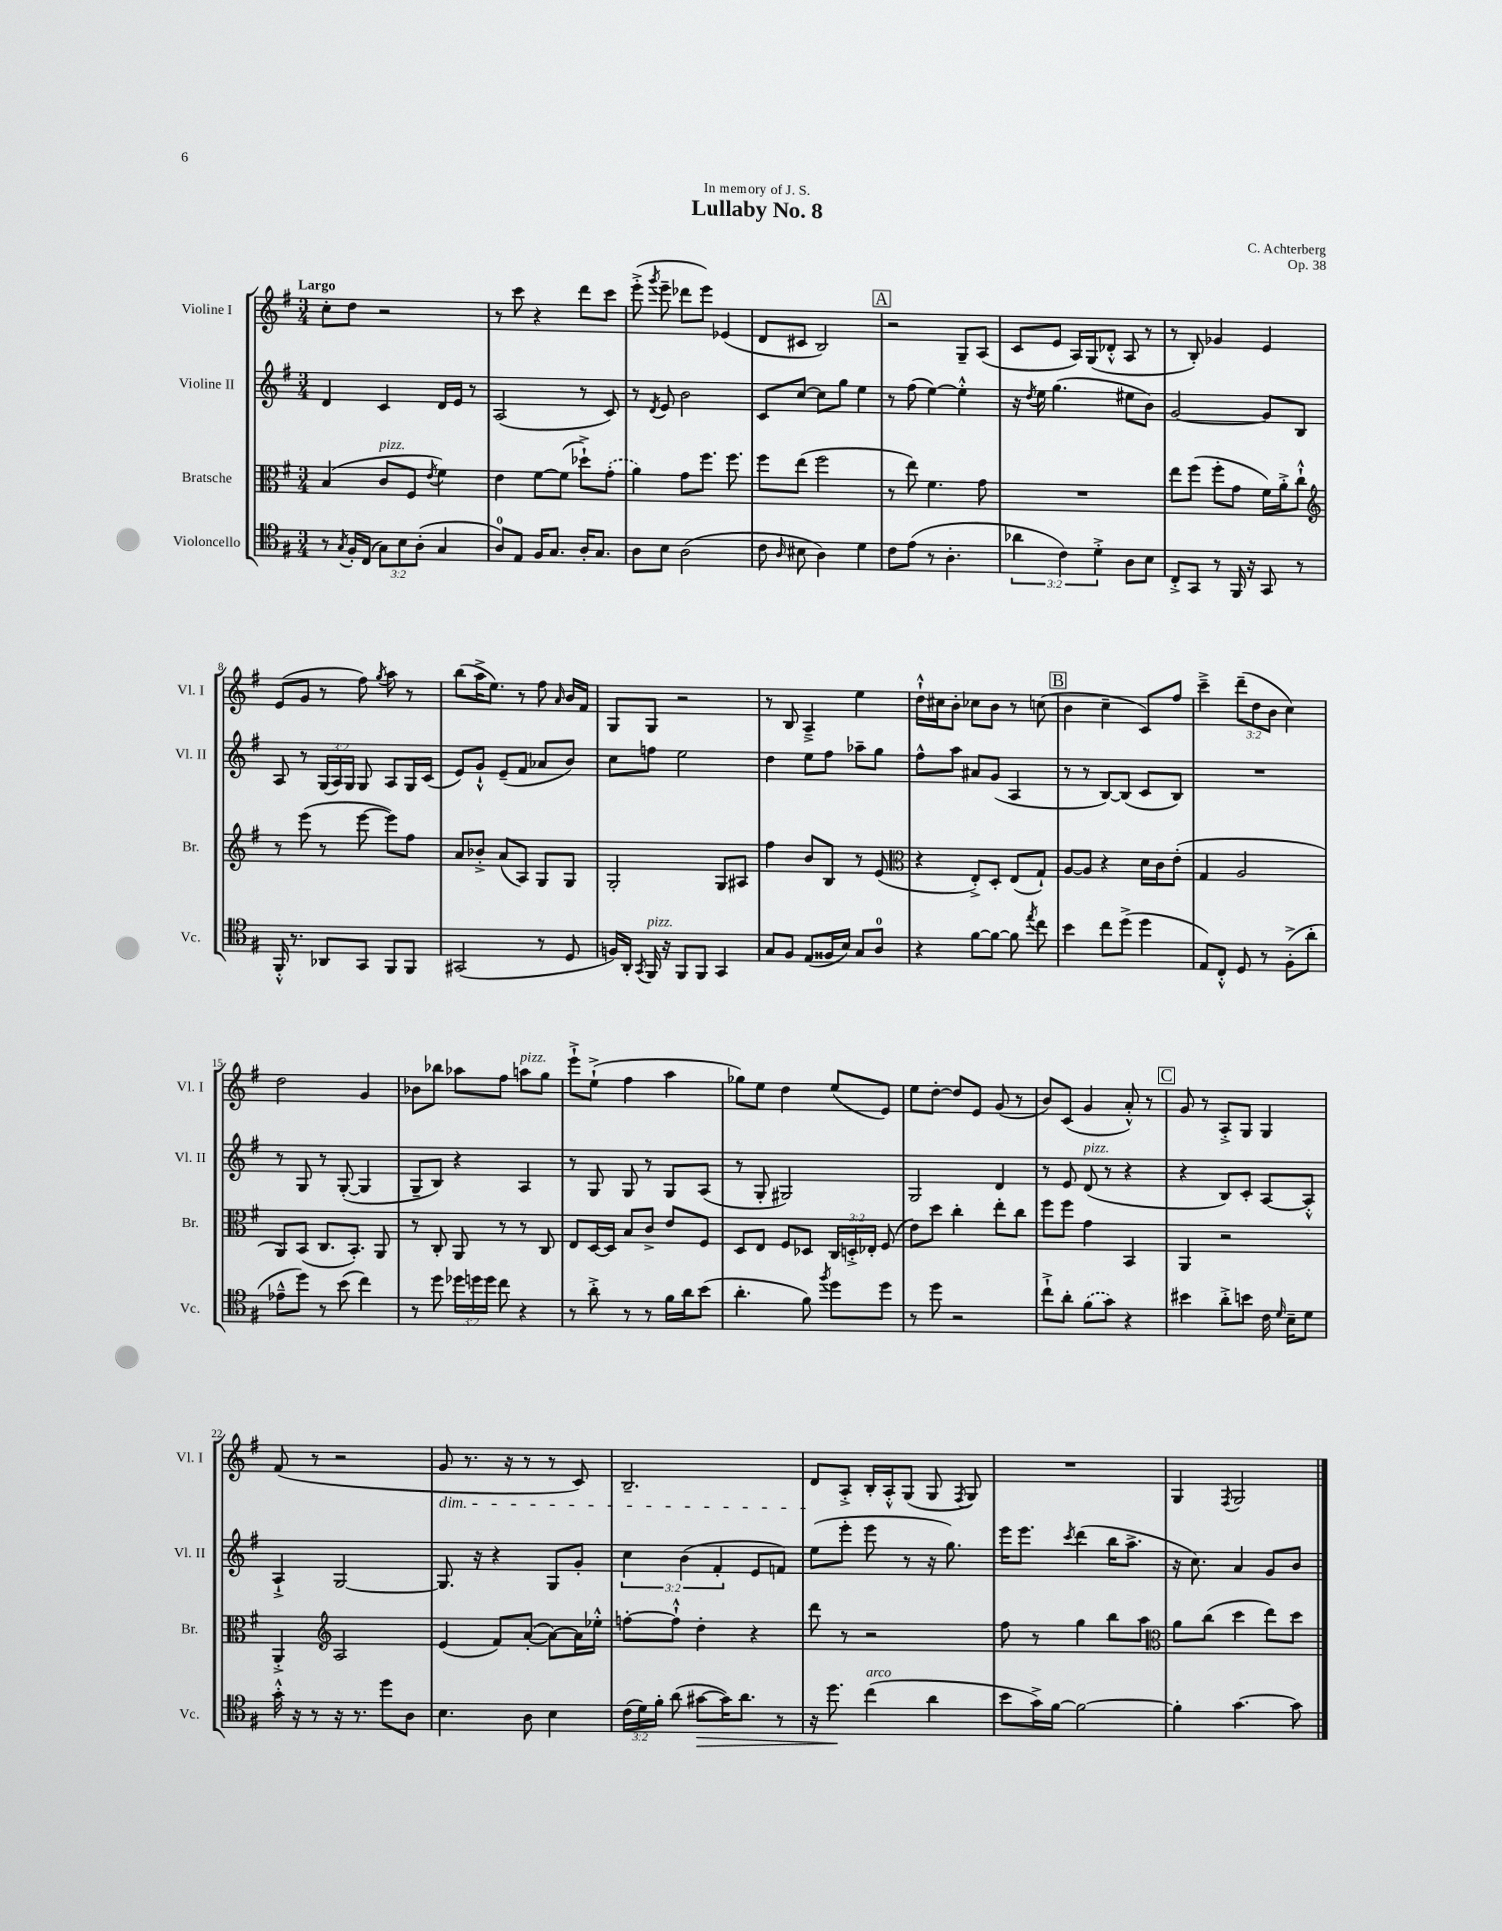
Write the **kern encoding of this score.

**kern	**kern	**kern	**kern
*staff4	*staff3	*staff2	*staff1
*clefC4	*clefC3	*clefG2	*clefG2
*k[f#]	*k[f#]	*k[f#]	*k[f#]
*M3/4	*M3/4	*M3/4	*M3/4
8r	(4B/	4d/	8cc'\L
8qG/	.	.	.
16F#'/LL	.	.	8dd\J
(16C/JJ	.	.	.
12G\L)	8c/L	4c/	2r
12B\	.	.	.
.	8F#/J	.	.
(12A'\J	.	.	.
.	8qe/	.	.
4G/	4f#\)	16d/LL	.
.	.	16e/JJ	.
.	.	8r	.
=	=	=	=
8A/L)	4e\	(2A/	8r
8E/J	.	.	8ccc\
16F#/LK	[8f#\L	.	4r
8.G/J	.	.	.
.	(8f#\]J	.	.
16A'/LK	8dd-`^\L)	8r	8ddd\L
8.G/J	.	.	.
.	(8g'\J	8c/)	8ccc\J
=	=	=	=
8A\L	4a\)	8r	(8eee'^\
.	.	8qd/	8qggg/
8B\J	.	8e/	8eee~\
(2A\	8g\L	2b\	8ddd-\L
.	8.ff#\J	.	8eee\J)
.	.	.	(4e-/
.	8.ff#\	.	.
=	=	=	=
8c\	8ff#\L	8c/L	8d/L
16qqA/	.	.	.
8B#\	(8ee\J	[8cc/J	8c#/J
4A\)	2ff#\	8cc\]L	2B/)
.	.	8gg\J	.
4d\	.	4ee\	.
=	=	=	=
8c\L	8r	8r	2r
(8e\J	8ee\)	(8ff#\	.
8r	4.f#\	[4ee\)	.
4.A'\	.	.	.
.	.	4ee'^^\]	8G~/L
.	8g\	.	(8A/J
=	=	=	=
6a-\	2.r	16r	8c/L
.	.	8qdd/	.
.	.	16ee\	.
.	.	(4.gg\	8e/J
6c\)	.	.	.
.	.	.	16A/LL)
.	.	.	(16G/J
6d'^\	.	.	.
.	.	.	8d-'^^/J
8A\L	.	8ee#\L	8A/
8B\J	.	8b\J)	8r
=	=	=	=
8C'^/L	8ee\L	[2g/	8r
8GG/J	(8ff#\J	.	8B'/)
8r	8ff#'\L	.	4g-/
16FF#/	8g\J	.	.
16r	.	.	.
8GG/	16f#\LL)	8g/]L	4e/
.	16a'^\J	.	.
8r	8cc`^^\J	8B/J	.
=	=	=	=
*	*clefG2	*	*
16FF#'^^/	8r	8A/	(8e/L
8.r	.	.	.
.	(8eee\	8r	8g/J
8AA-/L	8r	(24G/LL	8r
.	.	24A/)	.
.	.	24G/JJ	.
8GG/J	[8eee\	8G/	8ff#\)
.	.	.	8qgg/
8FF#/L	8eee\]L)	8A/L	8aa\
8FF#/J	8ff#\J	16G/L	8r
.	.	(16c/JJ	.
=	=	=	=
(2GG#/	8a/L	8e/L)	(8bb\L
.	8b-'^/J	8g`^^/J	16aa^\K
.	.	.	8.ee\J)
.	(8a/L	(8e~/L	.
.	8A/J)	8f#/J	8r
8r	8G/L	8a-/L	8ff#\
.	.	.	16qqa/
8D/	8G/J	8b/J)	16b/LL
.	.	.	16f#/JJ
=	=	=	=
16F/LL)	2G'/	8cc\L	8G/L
16AA'/JJ	.	.	.
8qGG/	.	.	.
16FF#/	.	8ff\J	8G/J
16r	.	.	.
8FF#/L	.	2ee\	2r
8FF#/J	.	.	.
4GG/	8G/L	.	.
.	8A#/J	.	.
=	=	=	=
8G/L	4ff#\	4dd\	8r
8F#/J	.	.	8B/
(8E/L	8b/L	8ee\L	4A~^/
16F##/L	8B/J	8ff#\J	.
16B/JJ)	.	.	.
8G/L	8r	8aa-~\L	4ee\
8A/J	(8e/	8gg\J	.
=	=	=	=
*	*clefC3	*	*
4r	4r	8ff#^^\L	16dd`^^\LL
.	.	.	16cc#\J
.	.	8aa\J	8b'\J
[8f#\L	8E'^/L)	8a#/L	8cc-\L
8f#\_J	8D'/J	(8g/J	8b\J
8f#\]	(8E/L	4A/	8r
8qee/	.	.	.
8cc\	8G`/J)	.	(8cc\
=	=	=	=
4b\	[8A/L	8r	4b\
.	8A/]J	8r	.
8cc\L	4r	[8B/L)	4cc~\
(8dd^\J	.	(8B/]J	.
4dd\	16d\LL	8c/L	8c/L)
.	16c\J	.	.
.	(8e'\J	8B/J)	8ff#/J
=	=	=	=
8E/L)	4G/	2.r	4ccc~^\
8C'^^/J	.	.	.
8D/	2A/	.	(12ddd~\L
.	.	.	12dd\
8r	.	.	.
.	.	.	12b\J
(8F#'^\L	.	.	4cc\)
8a'\J	.	.	.
=	=	=	=
8e-~^^\L	8AA/L)	8r	2dd\
8dd\J)	(8BB/J	8G/	.
8r	8.C/L	8r	.
(8b\	.	([8G'/	.
.	8.BB'/J)	.	.
4cc\)	.	4G/]	4g/
.	8AA/	.	.
=	=	=	=
8r	8r	8G~/L	8b-\L
8dd\	8C'/	8B/J)	8bb-\J
24dd-\LL	8AA/	4r	8aa-\L
24dd\	.	.	.
24dd\JJ	.	.	.
8cc\	8r	.	8ff#\J
4r	8r	4A/	8aa\L
.	8C/	.	8gg\J
=	=	=	=
8r	8E/L	8r	8eee`^\L
8a'^\	[16D/L	8G/	(8ee`^\J
.	16D/]JJ	.	.
8r	8B/L	8G/	4ff#\
8r	8c^/J	8r	.
16f#\LL	8e/L	8G/L	4aa\
16a\J	.	.	.
(8b\J	8F#/J	(8A/J	.
=	=	=	=
4.a'\	8D/L	8r	8gg-\L)
.	8E/J	8G'/	8ee\J
.	8F#/L	2G#/)	4dd\
8f#\)	8D-/J	.	.
8qff#/	.	.	.
8dd\L	24C/LL	.	(8ee/L
.	24D'^/	.	.
.	24E-'/JJ	.	.
8dd\J	(8F#/	.	8e/J)
=	=	=	=
8r	8e\L)	2G/	8ee\L
8dd\	8dd\J	.	[8dd'\J
2r	4cc'\	.	8dd/]L
.	.	.	8e/J
.	8ee'\L	4d/	(8g/
.	8cc\J	.	8r
=	=	=	=
8cc`^\L	8ff#\L	8r	8b/L)
8a'\J	8ff#\J	8e/	(8c/J
(8f#\L	4g\	(8d/	4g/
8g\J)	.	8r	.
4r	4BB/	4r	8a'^^/)
.	.	.	8r
=	=	=	=
4b#\	4AA/	4r	8g/
.	.	.	8r
8a'^\L	2r	8B/L)	8A'^/L
8b\J	.	8c'/J	8G/J
16c\	.	[8A/L	4G/
16qqd/	.	.	.
16B~\LK	.	.	.
8d\J	.	8A'^^/]J	.
=	=	=	=
16g'^^\	4AA'^/	4A`^/	(8f#/
16r	.	.	.
8r	.	.	8r
*	*clefG2	*	*
16r	2A/	[2G/	2r
8.r	.	.	.
8dd\L	.	.	.
8A\J	.	.	.
=	=	=	=
4.B\	(4e/	8.G/]	8g/
.	.	.	8.r
.	.	16r	.
.	8f#/L)	4r	.
.	.	.	16r
8A\	([8a'/J	.	8r
4B\	8a\_L)	8G/L	8r
.	16a\]L	8g'/J	8c/)
.	16ee-'^^\JJ	.	.
=	=	=	=
(24c\LL	[8ff'\L	6cc\	2.B~/
24d\)	.	.	.
24f#'\JJ	.	.	.
(8a\	8ff`^^\]J	.	.
.	.	(6b\	.
[8g#\L	4dd'\	.	.
.	.	6f#'/	.
16g#\]K)	.	.	.
8.a\J	.	.	.
.	4r	8e/L	.
8r	.	8f/J)	.
=	=	=	=
16r	8ddd\	(8ee\L	8d/L
8.dd\	.	.	.
.	8r	8eee'\J	8A'^/J
(4cc\	2r	8eee\	16B'/LL
.	.	.	16A'^^/J
.	.	8r	(8G/J
4a\	.	16r	8G/
.	.	8.gg\)	.
.	.	.	8qF#/
.	.	.	8G/)
=	=	=	=
8b\L	8ff#\	16eee\LK	2.r
.	.	8.eee\J	.
16g^\L)	8r	.	.
[16f#\JJ	.	.	.
.	.	8qccc/	.
2f#\_	4gg\	(4ddd\	.
.	8bb\L	16bb\LK	.
.	.	8.aa^\J	.
.	8aa\J	.	.
=	=	=	=
*	*clefC3	*	*
4f#'\]	8a\L	16r	4G/
.	.	8.cc\)	.
.	(8cc\J	.	.
.	.	.	8qF#/
[4.g\	4dd\	4a/	2G/
.	8ee\L)	8g/L	.
8g\]	8dd\J	8b/J	.
==	==	==	==
*-	*-	*-	*-
